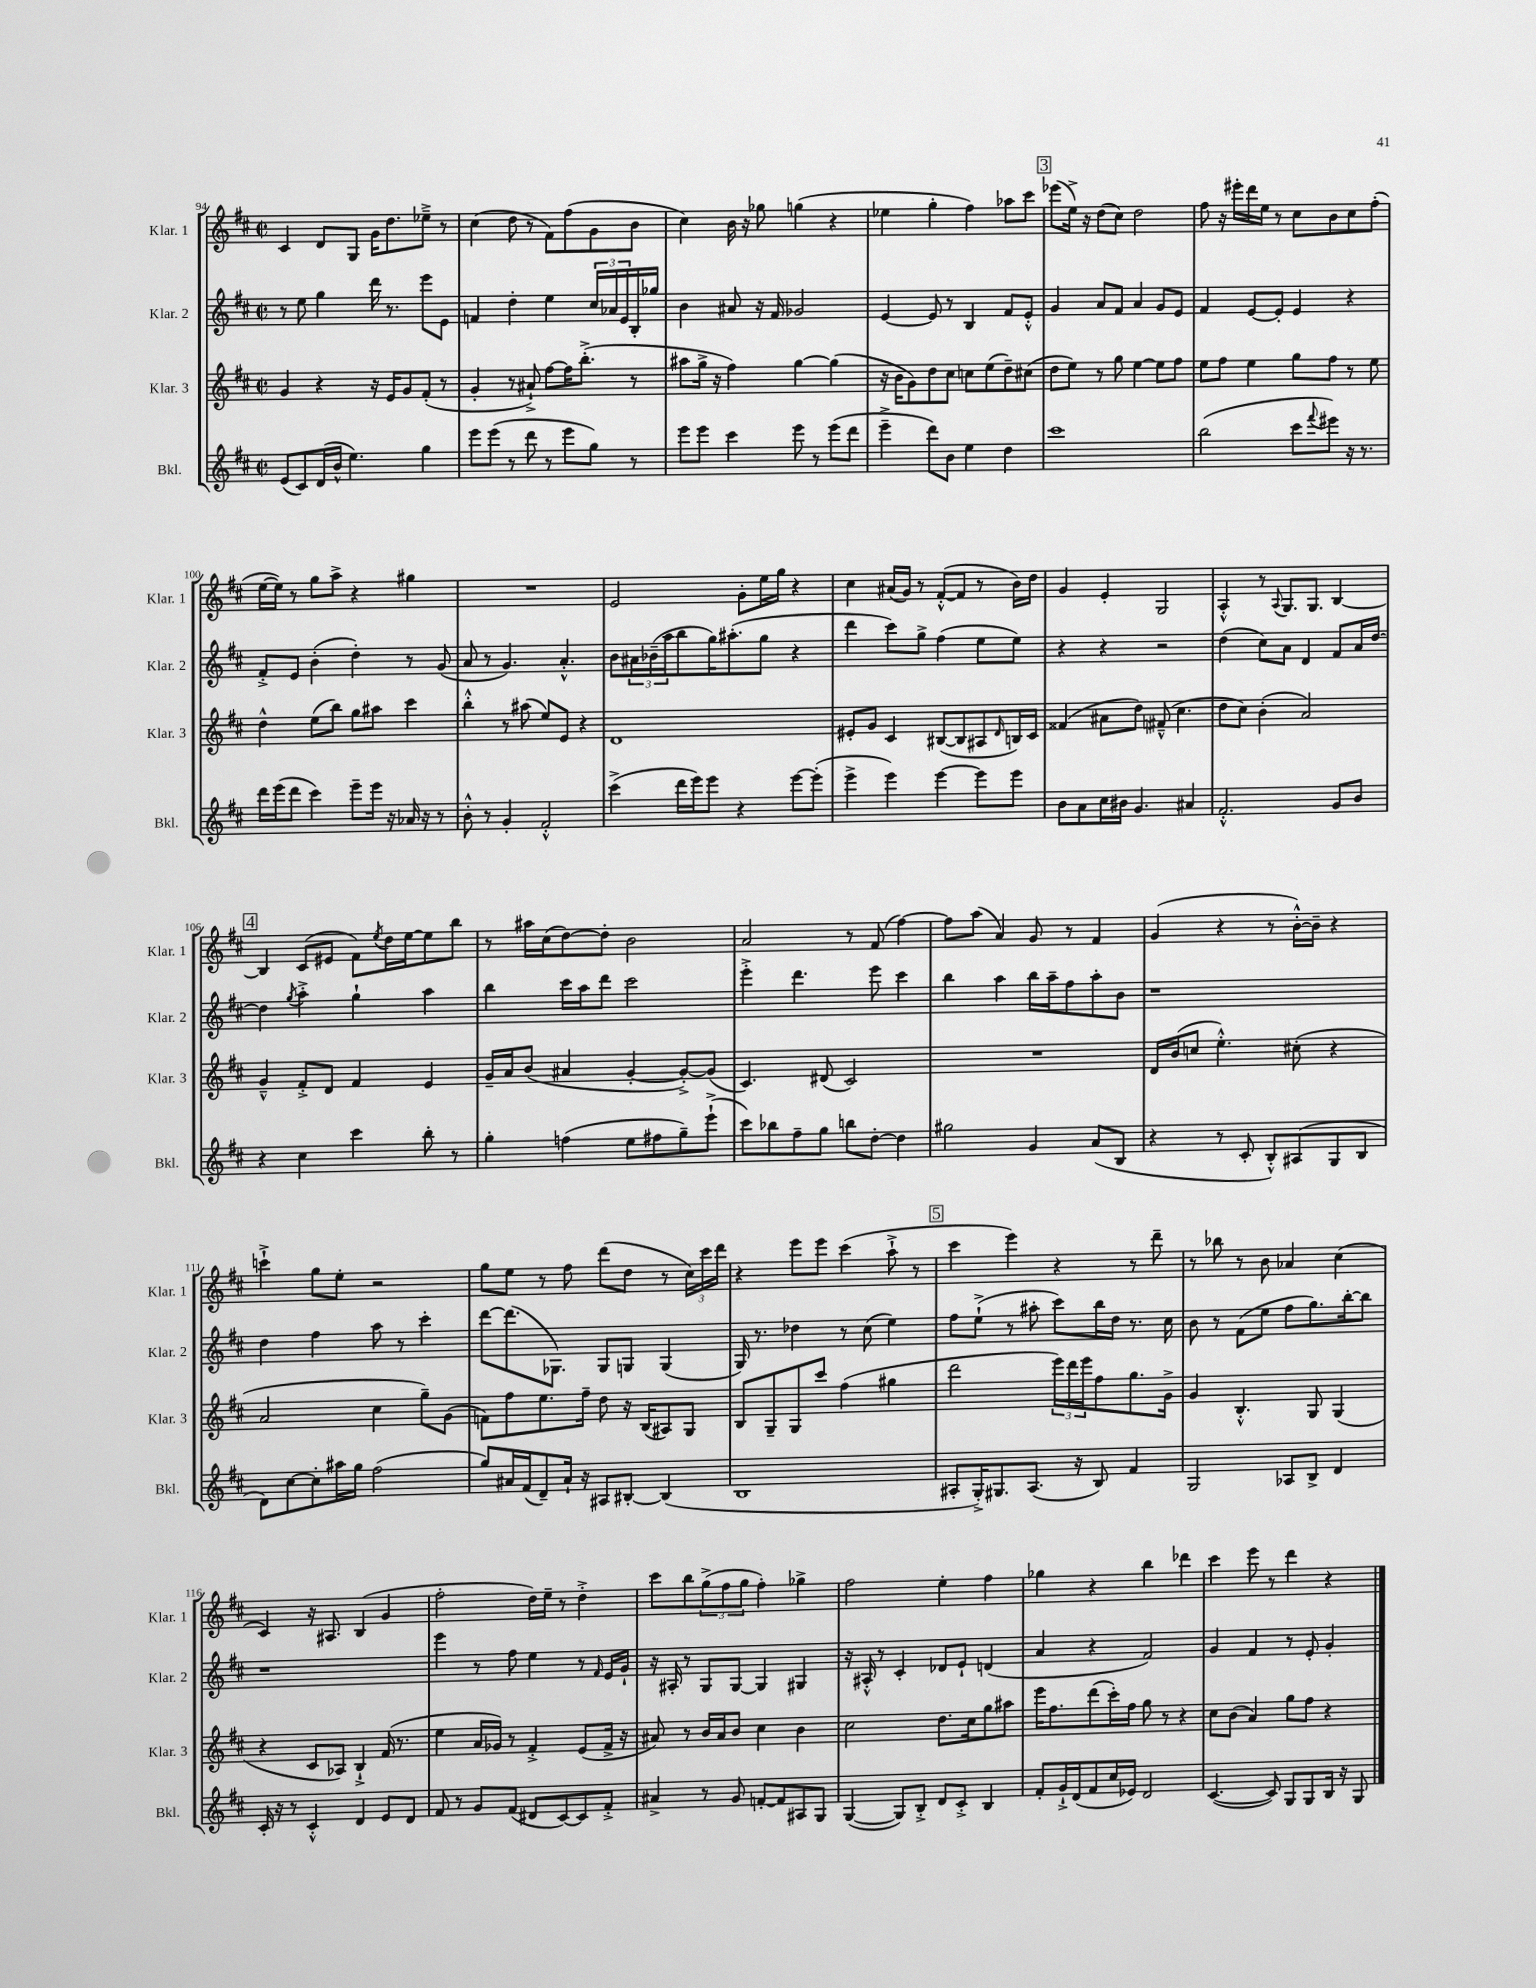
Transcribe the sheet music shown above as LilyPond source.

<<
\new StaffGroup <<
\new Staff = "s0" \with { instrumentName = "Klar. 1" shortInstrumentName = "Klar. 1" } {
    \clef treble \key d \major \defaultTimeSignature \time 2/2
    cis'4 d'8 g8 g'16 d''8. ees''8---> r8 |
    cis''4( d''8 r8 fis'8) fis''8( g'8 b'8 |
    cis''4) b'16 r16 ges''8 g''4( r4 |
    ees''4 g''4-. fis''4) aes''8 cis'''8 |
    \mark \markup { \box "3" } ees'''8( e''16->) r16 d''8( cis''8) d''2 |
    fis''8 r16 eis'''16-. d'''16 e''16 r8 cis''8 b'8 cis''8 fis''8-.( |
    e''16~ e''16) r8 g''8 a''8-> r4 gis''4 |
    R1 |
    e'2 g'8-. e''16 g''16 r4 |
    cis''4 ais'16( g'16) r8 fis'8~-.-^( fis'8 r8 b'16) d''16 |
    g'4 e'4-. g2 |
    a4-.-^ r8 \appoggiatura { a8 } g8. g8. b4~ |
    \mark \markup { \box "4" } b4 cis'8( eis'8 fis'8) \acciaccatura { e''8 } d''16 e''16~ e''8 b''8 |
    r8 ais''16 cis''16( d''8~) d''8-. b'2 |
    a'2 r8 fis'8( fis''4~) |
    fis''8 a''8( a'4) g'8 r8 fis'4 |
    g'4( r4 r8 b'16~-.-^) b'16-- r4 |
    c'''4-!-> g''8 e''8-. r2 |
    g''8 e''8 r8 fis''8 d'''8( d''8 r8 \tuplet 3/2 { cis''16) cis'''16 d'''16 } |
    r4 e'''8 e'''8 cis'''4( a''8-!-> r8 |
    \mark \markup { \box "5" } cis'''4 e'''4) r4 r8 d'''8-- |
    r8 bes''8 r8 b'8 aes'4 cis''4( |
    cis'4) r16 ais8. b4( g'4 |
    fis''2-. d''16) e''16-- r8 d''4-.-> |
    cis'''8 b''8 \tuplet 3/2 { g''8->( fis''8 g''8 } fis''4-.) ges''4-> |
    fis''2 e''4-. fis''4 |
    ges''4 r4 b''4 des'''4 |
    cis'''4 e'''8 r8 d'''4 r4 \bar "|." |
}
\new Staff = "s1" \with { instrumentName = "Klar. 2" shortInstrumentName = "Klar. 2" } {
    \clef treble \key d \major \defaultTimeSignature \time 2/2
    r8 e''8 g''4 d'''16 r8. e'''8 e'8 |
    f'4 d''4-. e''4 \tuplet 3/2 { cis''16 aes'16 e'16 } b16-. ges''16 |
    b'4 ais'8 r16 fis'16 ges'2 |
    e'4~ e'8 r8 b4 fis'8 e'8-.-^ |
    \mark \markup { \box "3" } g'4 a'8 fis'8 a'4 g'8 e'8 |
    fis'4 e'8~ e'8-. e'4 r4 |
    fis'8-.-> e'8 b'4-.( d''4-.) r8 g'8( |
    a'8 r8 g'4.) a'4.-.-^ |
    b'8 \tuplet 3/2 { ais'16 bes'16--( a''16 } b''8 g''16) ais''8.-.( g''8 r4 |
    d'''4 cis'''8) g''8-> fis''4( e''8 e''8) |
    r4 r4 r2 |
    d''4( cis''8) a'8 d'4 fis'8 a'16 d''16~ |
    \mark \markup { \box "4" } d''4 \acciaccatura { g''8 } a''4-.-> g''4-! a''4 |
    b''4 cis'''16 a''16 d'''8 cis'''2 |
    e'''4-.-> d'''4. e'''8 cis'''4 |
    b''4 a''4 b''16 a''16-- fis''8 a''8-. b'8 |
    r1 |
    d''4 fis''4 a''8 r8 cis'''4-. |
    d'''8~ d'''8.( ges8.) ges8 g8 g4( |
    g16) r8. des''4 r8 cis''8( e''4) |
    \mark \markup { \box "5" } fis''8 e''8-!->( r8 ais''8-. cis'''8) b''16 d''16 r8. cis''16 |
    b'8 r8 fis'8( e''8 fis''8 g''8.) b''16~-. b''8 |
    r1 |
    e'''4 r8 fis''8 e''4 r8 \grace { fis'16 } e'16 g'16-! |
    r16 ais16-. r8 g8 g8~ g4 gis4 |
    r16 ais16-.-^ r8 cis'4-. des'8 e'8-! d'4( |
    a'4 r4 fis'2) |
    g'4 fis'4 r8 e'8-. g'4-. \bar "|." |
}
\new Staff = "s2" \with { instrumentName = "Klar. 3" shortInstrumentName = "Klar. 3" } {
    \clef treble \key d \major \defaultTimeSignature \time 2/2
    g'4 r4 r16 e'16 g'8 fis'8-.( r8 |
    g'4-. r8 ais'8-!->) fis''8~ fis''16 b''8.-.->( r8 |
    ais''8 g''16-> r16 fis''4) g''4~ g''4( |
    r16 b'16 g'8) d''8 cis''8 c''8 e''8( d''8--) cis''8( |
    \mark \markup { \box "3" } d''8 e''8) r8 g''8 e''4~ e''8 fis''8 |
    e''8 fis''8 e''4 g''8 fis''8 r8 e''8 |
    d''4-^ e''8( b''8) g''8 ais''8 cis'''4 |
    b''4-.-^ r8 ais''8( e''8) e'8 r4 |
    d'1 |
    eis'8-. g'8 cis'4 bis8~( bis8 ais8 \grace { d'16 } b16) cis'16 |
    fisis'4( ais'8 d''8) fis'8---^( cis''4. |
    d''8 cis''8) b'4-.( a'2) |
    \mark \markup { \box "4" } g'4---^ fis'8-.-> d'8 fis'4 e'4 |
    g'16-- a'16 b'8( ais'4 g'4~-. g'8~-.->) g'8( |
    cis'4.) dis'8( cis'2) |
    R1 |
    d'16 b'16( c''8 e''4.-.-^) cis''8-.( r4 |
    a'2 cis''4 g''8--) g'8( |
    f'8) fis''8 e''8. fis''16-- d''8 r16 b16( ais8) g8 |
    b8 g8-- g8 cis'''8 fis''4( gis''4 |
    \mark \markup { \box "5" } d'''2 \tuplet 3/2 { e'''16) d'''16 e'''16 } fis''8 g''8. g'16-> |
    g'4 b4.-.-^ g8 g4( |
    r4 cis'8 aes8) b4-!-> fis'16( r8. |
    e''4 a'16 ges'16) r8 fis'4-.-> e'8( fis'16-> r16 |
    ais'8) r8 b'16 ais'16 b'8 cis''4 b'4 |
    cis''2 d''8. cis''16 g''8 ais''8 |
    e'''16 fis''8. d'''8( cis'''16-.) fis''16 g''8 r8 r4 |
    cis''8 b'8( a'4) g''8 fis''8 r4 \bar "|." |
}
\new Staff = "s3" \with { instrumentName = "Bkl." shortInstrumentName = "Bkl." } {
    \clef treble \key d \major \defaultTimeSignature \time 2/2
    e'8( cis'8) d'16( b'16-^ e''4.) g''4 |
    e'''8 e'''8( r8 d'''8 r8 e'''8 g''8) r8 |
    e'''8 e'''8 cis'''4 e'''8 r8 e'''8( d'''8 |
    e'''4---> d'''8) b'8 e''4 d''4 |
    \mark \markup { \box "3" } cis'''1 |
    b''2( cis'''8 \appoggiatura { fis'''8 } eis'''8) r16 r8. |
    d'''16 e'''16( d'''8 cis'''4) e'''8-- e'''16 r16 aes'16 r16 r8 |
    b'8-.-^ r8 g'4-. fis'2-.-^ |
    cis'''4->( d'''16 e'''16) e'''8 r4 e'''8~ e'''8-.( |
    e'''4-> e'''4) e'''4~ e'''8 e'''8 |
    b'8 a'8 cis''16 bis'16 g'4. ais'4 |
    fis'2.-.-^ g'8 b'8 |
    \mark \markup { \box "4" } r4 cis''4 cis'''4 b''8-. r8 |
    g''4-. f''4( e''8 fis''8 g''8--) e'''8-!->( |
    cis'''8) bes''8 fis''8-- g''8 b''8 d''8~-. d''4 |
    gis''2 g'4 a'8( b8 |
    r4 r8 cis'8-. b8-.-^) ais8( g8 b8 |
    d'8) cis''8~ cis''8-. ais''16 g''16 fis''2( |
    g''8) ais'16 fis'16( d'8--) ais'16-! r16 ais8 bis8~-. bis4( |
    b1 |
    \mark \markup { \box "5" } ais8-. g16-.->) gis8. ais8.( r16 b8) fis'4 |
    g2 aes8 b8-> d'4 |
    cis'16-. r16 r8 cis'4-.-^ d'4 e'8 d'8 |
    fis'8 r8 g'8 fis'8( dis'8 cis'8~) cis'8 fis'8-.-> |
    ais'4-> r8 g'8 f'8~-. f'8 ais8 g8 |
    g4~( g8) b8-.-> d'8 cis'8-.-> b4 |
    fis'8-. g'16-!-> d'16( fis'8 cis''16 ees'16) d'2 |
    cis'4.~( cis'8) g8 g8 b16 r16 g8 \bar "|." |
}
>>
>>
\layout { \context { \Score currentBarNumber = #94 } }
